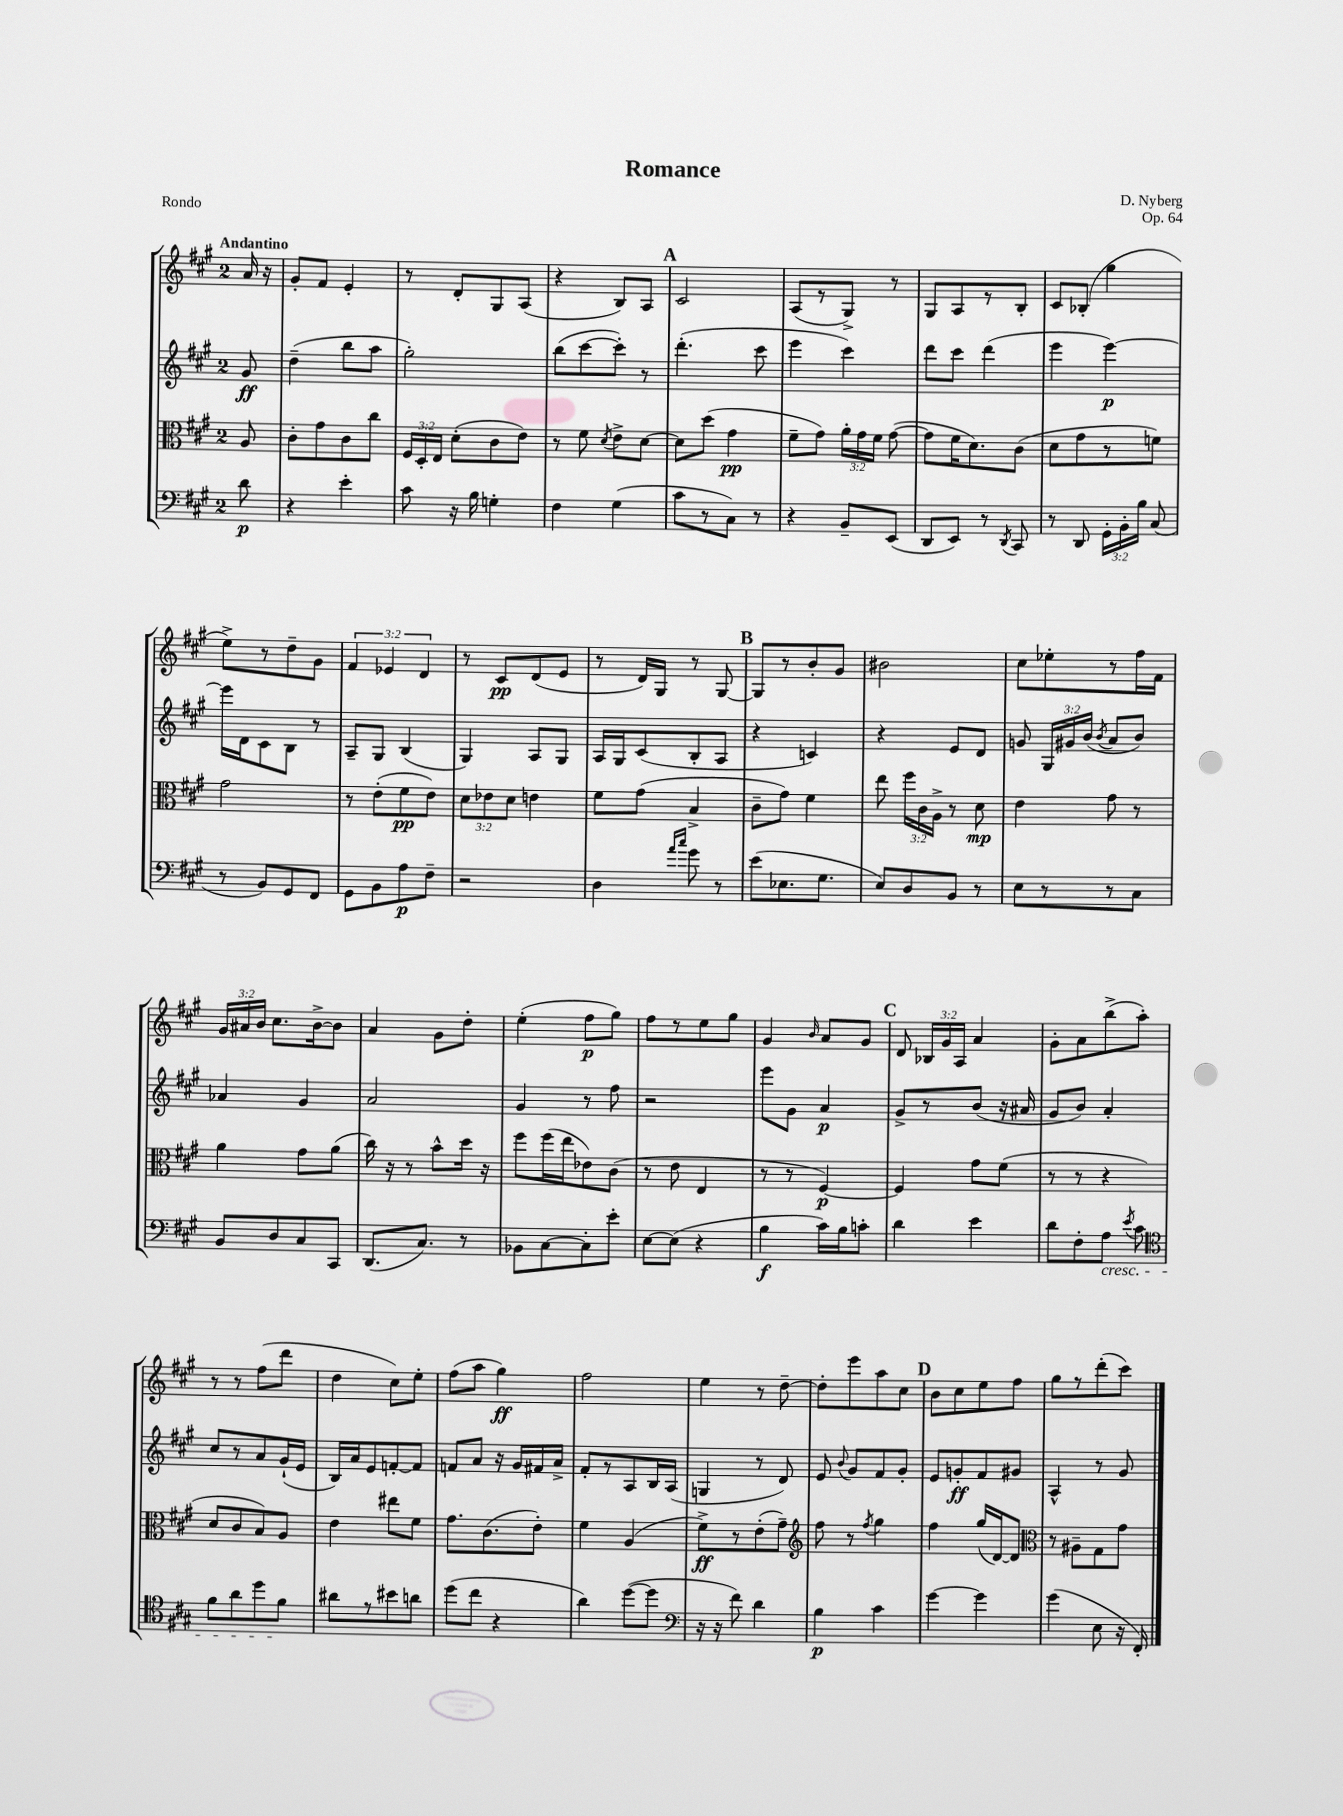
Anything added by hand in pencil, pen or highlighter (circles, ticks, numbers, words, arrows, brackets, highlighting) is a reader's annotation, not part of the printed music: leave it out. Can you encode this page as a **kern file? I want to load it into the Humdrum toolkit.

**kern	**kern	**kern	**kern
*staff4	*staff3	*staff2	*staff1
*clefF4	*clefC3	*clefG2	*clefG2
*k[f#c#g#]	*k[f#c#g#]	*k[f#c#g#]	*k[f#c#g#]
*M2/4	*M2/4	*M2/4	*M2/4
8d	8A	8g#	16a
.	.	.	16r
=	=	=	=
4r	8c#'	(4dd~	8g#'
.	8g#	.	8f#
4e'	8c#	8bb	4e'
.	8cc#	8aa	.
=	=	=	=
8c#	24F#	2gg#')	8r
.	24D'	.	.
.	24E	.	.
16r	(8d'	.	8d'
16B	.	.	.
4G'	8c#	.	8G#
.	8e)	.	(8A
=	=	=	=
4F#	8r	(8bb	4r
.	8f#	[8ccc#	.
.	8qd	.	.
(4G#	8e^	8ccc#'])	8B)
.	[8d	8r	8A
=	=	=	=
8c#	8d]	(4.ddd'	2c#
8r	(8dd	.	.
8C#)	4g#	.	.
8r	.	8ccc#	.
=	=	=	=
4r	8f#~	4eee	(8A
.	8g#)	.	8r
8BB~	24a'	4ccc#)	8G#^)
.	24g#	.	.
.	24f#	.	.
(8EE	([8g#	.	8r
=	=	=	=
8DD	8g#]	8ddd	8G#
8EE)	16f#	8ccc#	8A
.	8.d)	.	.
8r	.	(4ddd	8r
8qDD	.	.	.
8CC#	(8c#	.	8B'
=	=	=	=
8r	8d	4eee	8c#
8DD	8g#	.	(8B-'
24GG#'	8r	[4eee)	4gg#
24BB'	.	.	.
24B	.	.	.
(8C#	8f)	.	.
=	=	=	=
8r	2g#	16eee]	8ee^)
.	.	16d	.
8BB)	.	8c#	8r
8GG#	.	8B	8dd~
8FF#	.	8r	8g#
=	=	=	=
8GG#	8r	8A~	6f#
8BB	(8e'	8G#	.
.	.	.	6e-
8A	8f#	(4B	.
.	.	.	6d
8F#~	8e)	.	.
=	=	=	=
2r	12d	4G#)	8r
.	12e-	.	.
.	.	.	8c#
.	12d	.	.
.	4e	8A	(8d
.	.	8G#	8e
=	=	=	=
4D	8f#	16A	8r
.	.	16G#	.
.	(8g#	(8c#	16d)
.	.	.	16G#
16qqa	.	.	.
16qqcc#	.	.	.
8g#	4B^	8B'	8r
8r	.	8A	[8G#
=	=	=	=
(8e	8c#~	4r	8G#]
8.E-	8g#)	.	8r
.	4f#	4c)	8b'
8.G#	.	.	.
.	.	.	8g#
=	=	=	=
8E)	8ee	4r	2b#
8D	24ff#	.	.
.	24c#	.	.
.	24A^	.	.
8BB	8r	8e	.
8r	8d	8d	.
=	=	=	=
8E	4e	8g	8cc#
8r	.	24G#	8ee-'
.	.	24g#	.
.	.	(24b	.
.	.	8qb	.
8r	8g#	8a	8r
8C#	8r	8b)	16ff#
.	.	.	16f#
=	=	=	=
8BB	4a	4a-	24g#
.	.	.	24a#
.	.	.	24b
8D	.	.	8.cc#
8C#	8g#	4g#	.
.	.	.	[16b^
8CC#	(8a	.	8b]
=	=	=	=
(8.DD	16cc#)	2a	4a
.	16r	.	.
.	8r	.	.
8.C#)	.	.	.
.	8b^^	.	8g#
8r	16dd	.	8dd'
.	16r	.	.
=	=	=	=
8BB-	8ff#	4g#	(4ee'
[8C#	(16ff#	.	.
.	16ee	.	.
8C#']	8e-)	8r	8ff#
8e'	(8c#	8ff#	8gg#)
=	=	=	=
[8E	8r	2r	8ff#
(8E]	8e	.	8r
4r	4E	.	8ee
.	.	.	8gg#
=	=	=	=
4B	8r	8eee	4g#
.	8r	8g#	.
.	.	.	16qqb
16c#)	[4F#)	4a	8a
16B	.	.	.
8c'	.	.	8g#
=	=	=	=
4d	4F#]	8g#^	8d
.	.	8r	24B-
.	.	.	24g#
.	.	.	24A
4e	8g#	(8b	4a
.	(8f#	16r	.
.	.	16a#	.
=	=	=	=
8d	8r	8g#	8g#'
8F#'	8r	8b)	8a
8A	4r	4a'	(8bb^
8qe	.	.	.
8c#	.	.	8aa')
=	=	=	=
*clefC4	*	*	*
8f#	8d	8cc#	8r
8a	8c#	8r	8r
8dd	8B)	8a	(8ff#
8f#	8A	(16g#`	8ddd
.	.	16e	.
=	=	=	=
8a#	4e	16B)	4dd
.	.	16a	.
8r	.	8e	.
8b#	8ee#	[8f'	8cc#)
8a	8f#	8f]	8ee'
=	=	=	=
(8dd	8.g#	8f	(8ff#
8cc#	.	8a	8aa
.	(8.c#	.	.
4r	.	16r	4gg#)
.	.	16g#	.
.	8e')	16f#	.
.	.	16a^	.
=	=	=	=
4a)	4f#	8f#'	2ff#
.	.	8r	.
([8dd	(4A	8A	.
8dd]	.	16B	.
.	.	(16A	.
=	=	=	=
*clefF4	*	*	*
16r	8f#^)	4G	4ee
16r	.	.	.
8f#)	8r	.	.
4d	(8e'	8r	8r
.	8g#~)	8d)	[8dd~
=	=	=	=
*	*clefG2	*	*
4B	8ff#	8e	8dd']
.	.	8qqb	.
.	8r	8g#	8eee
.	8qff#	.	.
4c#	4gg#	8f#	8aa
.	.	8g#'	8cc#
=	=	=	=
[4g#	4ff#	8e	8b
.	.	8g'	8cc#
4g#]	(16gg#	8f#	8ee
.	[16d)	.	.
.	8d]	8g#	8ff#
=	=	=	=
*	*clefC3	*	*
(4g#	8r	4A^^	8gg#
.	8A#~	.	8r
8E	8G#	8r	(8ddd'
16r	8g#	8g#	8ccc#)
16FF#')	.	.	.
==	==	==	==
*-	*-	*-	*-
